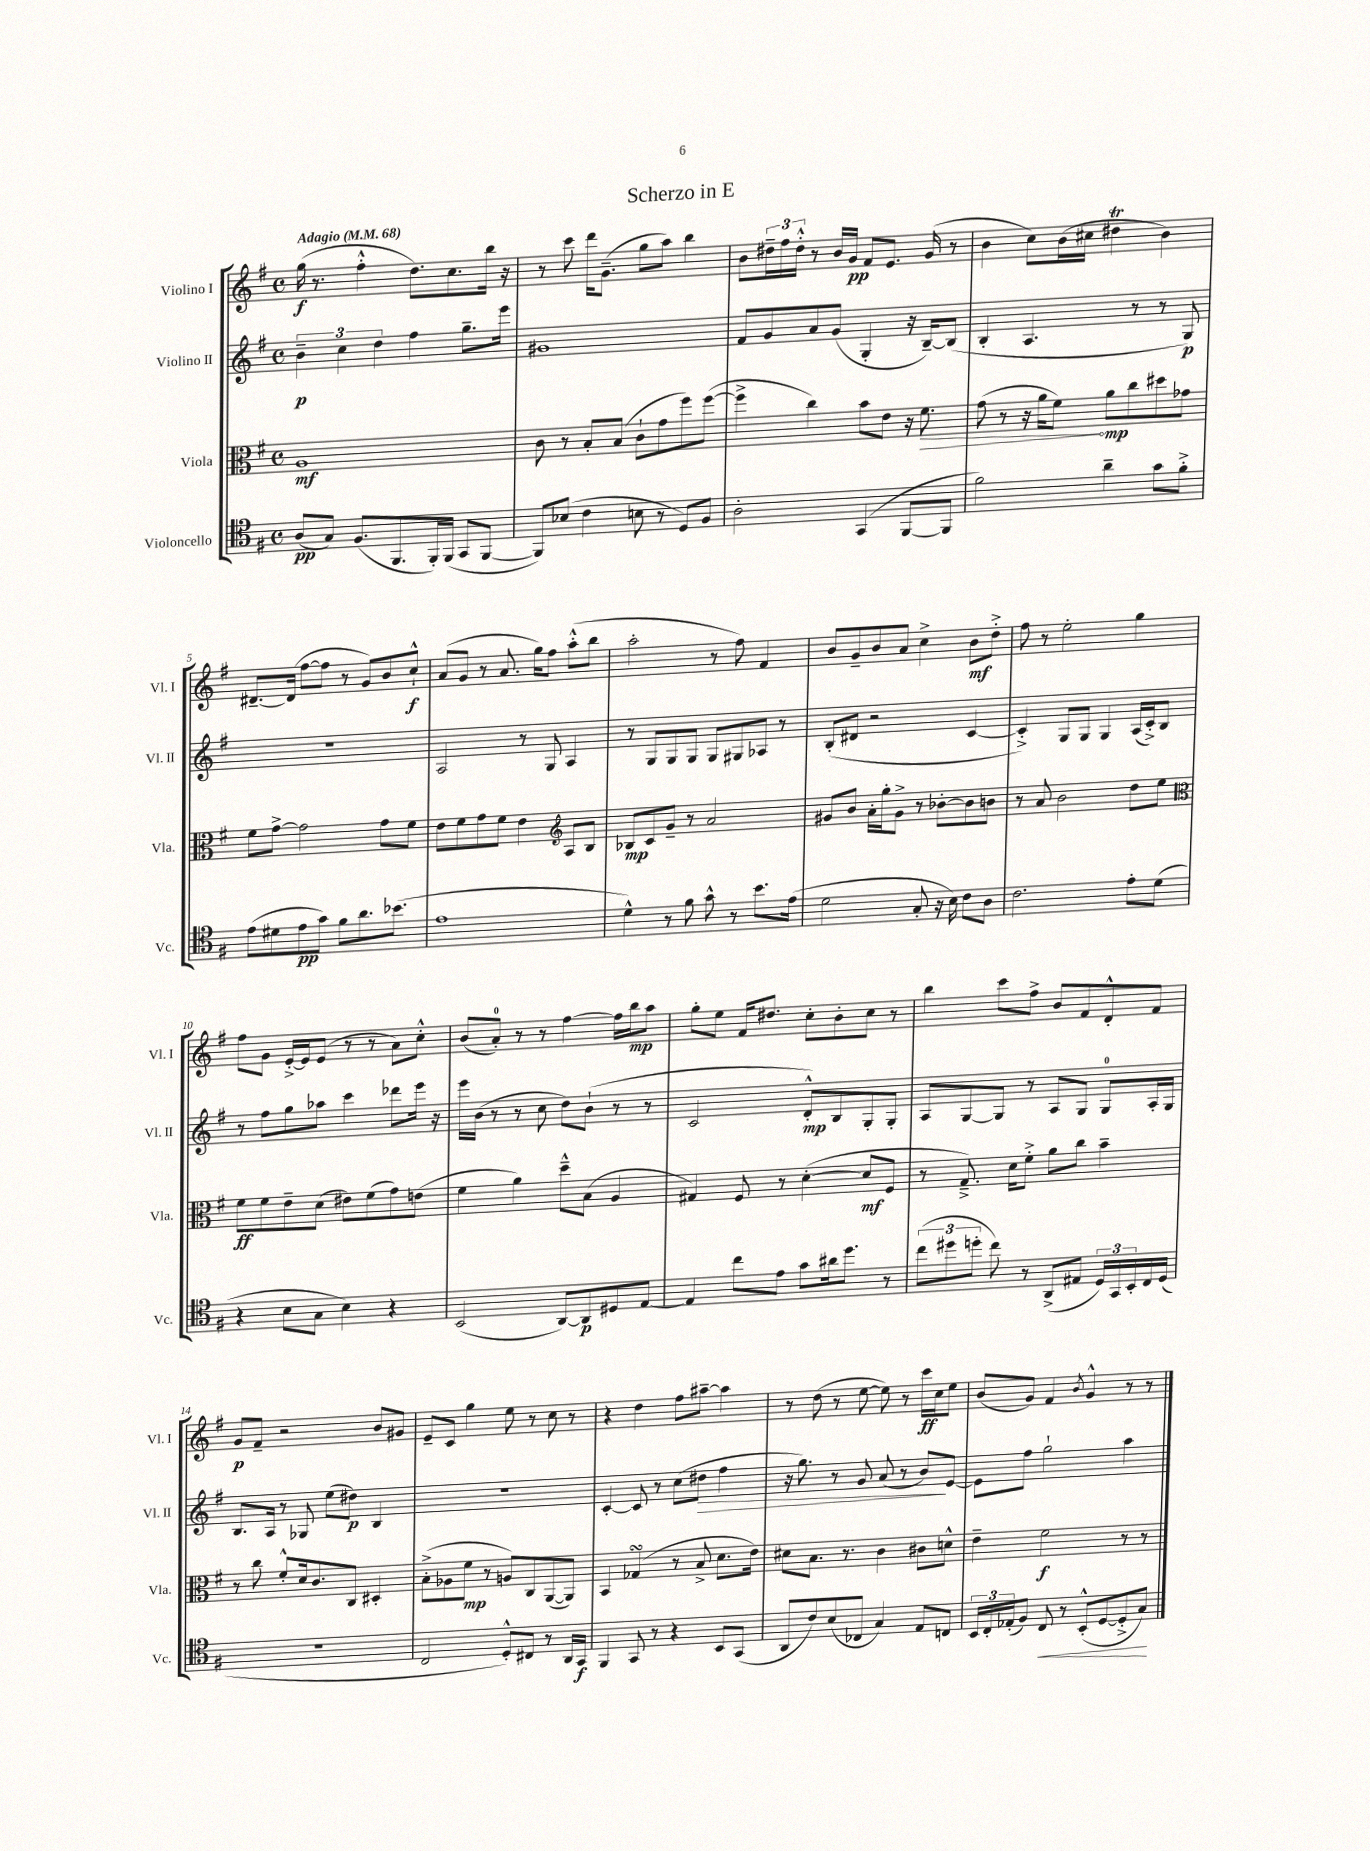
\header { title = "Scherzo in E" }
<<
\new StaffGroup <<
\new Staff = "s0" \with { instrumentName = "Violino I" shortInstrumentName = "Vl. I" } {
    \clef treble \key g \major \defaultTimeSignature \time 4/4 \tempo "Adagio" 4 = 68
    g''16\f( r8. fis''4-.-^ d''8.) c''8. b''16 r16 |
    r8 c'''8 d'''16 g'8.--( g''8 a''8) b''4 |
    b'8 \tuplet 3/2 { dis''16-- fis''16 dis''16-.-^ } r8 b'16 g'16\pp fis'8 e'8. g'16( r8 |
    b'4 c''8) b'16( cis''16 dis''4\trill b'4) |
    dis'8.~-- dis'16( fis''8~ fis''8 r8 g'8) b'8 c''8-!-^\f |
    a'8( g'8 r8 a'8. g''16) fis''8 a''8-.-^( b''8 |
    a''2-. r8 fis''8) fis'4 |
    b'8 g'8-- b'8 a'8 c''4-> b'8\mf d''8-.-> |
    fis''8 r8 e''2-. g''4 |
    fis''8 g'8 e'16~-.-> e'16 e'8( r8 r8 a'8) c''8-.-^ |
    b'8( a'8-0-.) r8 r8 fis''4~ fis''16 b''16\mp a''8 |
    g''8-. e''8 fis'16 dis''8. c''8-. b'8-. c''8 r8 |
    b''4 c'''8 fis''8-> b'8 fis'8 d'8-.-^ fis'8 |
    g'8\p fis'8-- r2 b'8 gis'8 |
    e'8-- c'8 g''4 e''8 r8 c''8 r8 |
    r4 d''4 fis''8 ais''8~-- ais''4 |
    r8 d''8( r8 e''8~ e''8) r8 c'''16\ff c''16 e''8 |
    b'8( g'8) fis'4 \acciaccatura { b'8 } g'4-^ r8 r8 \bar "|." |
}
\new Staff = "s1" \with { instrumentName = "Violino II" shortInstrumentName = "Vl. II" } {
    \clef treble \key g \major \defaultTimeSignature \time 4/4
    \tuplet 3/2 { b'4--\p c''4 d''4 } fis''4 g''8.-- e'''16 |
    gis'1 |
    fis'8 g'8 a'8 g'8( g4-. r16 b16~--) b8( |
    b4-. a4. r8 r8 g8\p) |
    R1 |
    a2 r8 g8 a4 |
    r8 g8 g8 g8 g8 gis8 aes8 r8 |
    b8-.( dis'8 r2 c'4~ |
    c'4-.->) g8 g8 g4 a16( c'16-.->) b8 |
    r8 fis''8 g''8 aes''8 c'''4 des'''8 e'''16 r16 |
    e'''16 b'16( r8 r8 c''8 d''8) b'8-!( r8 r8 |
    c'2 d'8-.-^\mp) b8 g8-. g8-. |
    a8 g8~ g8 r8 a8 g8 g8-0 a16-. g16 |
    b8. a16 r8 ges8 e''8( dis''8\p) b4 |
    R1 |
    c'4~-. c'8 r8 c''8( dis''8\> fis''4 |
    r16 g''8.) r8 g'8 a'8( r8 b'8\!) e'8~ |
    e'8 fis''8 g''2-! a''4 \bar "|." |
}
\new Staff = "s2" \with { instrumentName = "Viola" shortInstrumentName = "Vla." } {
    \clef alto \key g \major \defaultTimeSignature \time 4/4
    a1\mf |
    c'8 r8 b8-. b8( c'8-! g'8 fis''8) fis''8~( |
    fis''4-> c''4) b'8 e'8 r16 \once \override Hairpin.circled-tip = ##t fis'8.\> |
    g'8( r8 r16 a'16 fis'8\!) a'8\mp c''8 dis''8 ges'8 |
    fis'8 g'8~-> g'2 g'8 fis'8 |
    e'8 fis'8 g'8 fis'8 e'4 \clef treble a8 b8 |
    bes8\mp c'8 g'8-- r8 a'2 |
    gis'8 b'8 a'16-. g''16-. gis'8-> r8 bes'8~-. bes'8 b'8 |
    r8 a'8 b'2 d''8 e''8 |
    \clef alto fis'8\ff fis'8 e'8-- d'8( eis'8) fis'8( g'8) e'8( |
    fis'4 a'4) d''8---^ b8( a4 |
    gis4) fis8 r8 d'4~-.( d'8\mf fis8 |
    r8 g8.--->) d'16 fis'8-.-> a'8 c''8 b'4-- |
    r8 c''8 fis'8-.-^ d'16 c'8. c8 dis4-. |
    b8-.->( aes8 fis'8\mp r8 a8) c8 a,8~( a,8) |
    b,4 ges4\turn( r8 b8-> d'8. e'16) |
    dis'8 b8. r8. c'4 cis'8 d'8-^ |
    e'4-- fis'2\f r8 r8 \bar "|." |
}
\new Staff = "s3" \with { instrumentName = "Violoncello" shortInstrumentName = "Vc." } {
    \clef tenor \key g \major \defaultTimeSignature \time 4/4
    a8\pp( g8) fis8.( fis,8. fis,16-.) fis,16( g,8 fis,8~ |
    fis,8) bes8( c'4 b8 r8 d8) fis8 |
    a2-. g,4( fis,8~ fis,8 |
    fis'2) a'4-- g'8 fis'8-.-> |
    e'8( dis'8 e'8\pp g'8) fis'8 a'8. bes'8.( |
    e'1 |
    d'4-^) r8 fis'8 g'8-^ r8 b'8. e'16( |
    d'2 g8-. r16 b16) c'8 a8 |
    c'2. e'8-. d'8( |
    r4 b8 g8 b4) r4 |
    b,2( a,8~) a,8\p dis8 e8~ |
    e4 c''8 e'8 g'8 ais'16 d''8. r8 |
    \tuplet 3/2 { c''8( dis''8 d''8-. } c''8) r8 a,8->( eis8 \tuplet 3/2 { d16) g,16 b,16-. } c16 d16( |
    R1 |
    c2 d8-.-^) cis8 r8 a,16 g,16\f |
    fis,4 g,8 r8 r4 b,8 g,8( |
    a,8 c'8) b8( ces8 g4) e8 c8 |
    \tuplet 3/2 { b,16 c16-. ees16-.( } fis8) c8\< r8 b,8-.-^( d8~ d8-.-> g8\!) \bar "|." |
}
>>
>>
